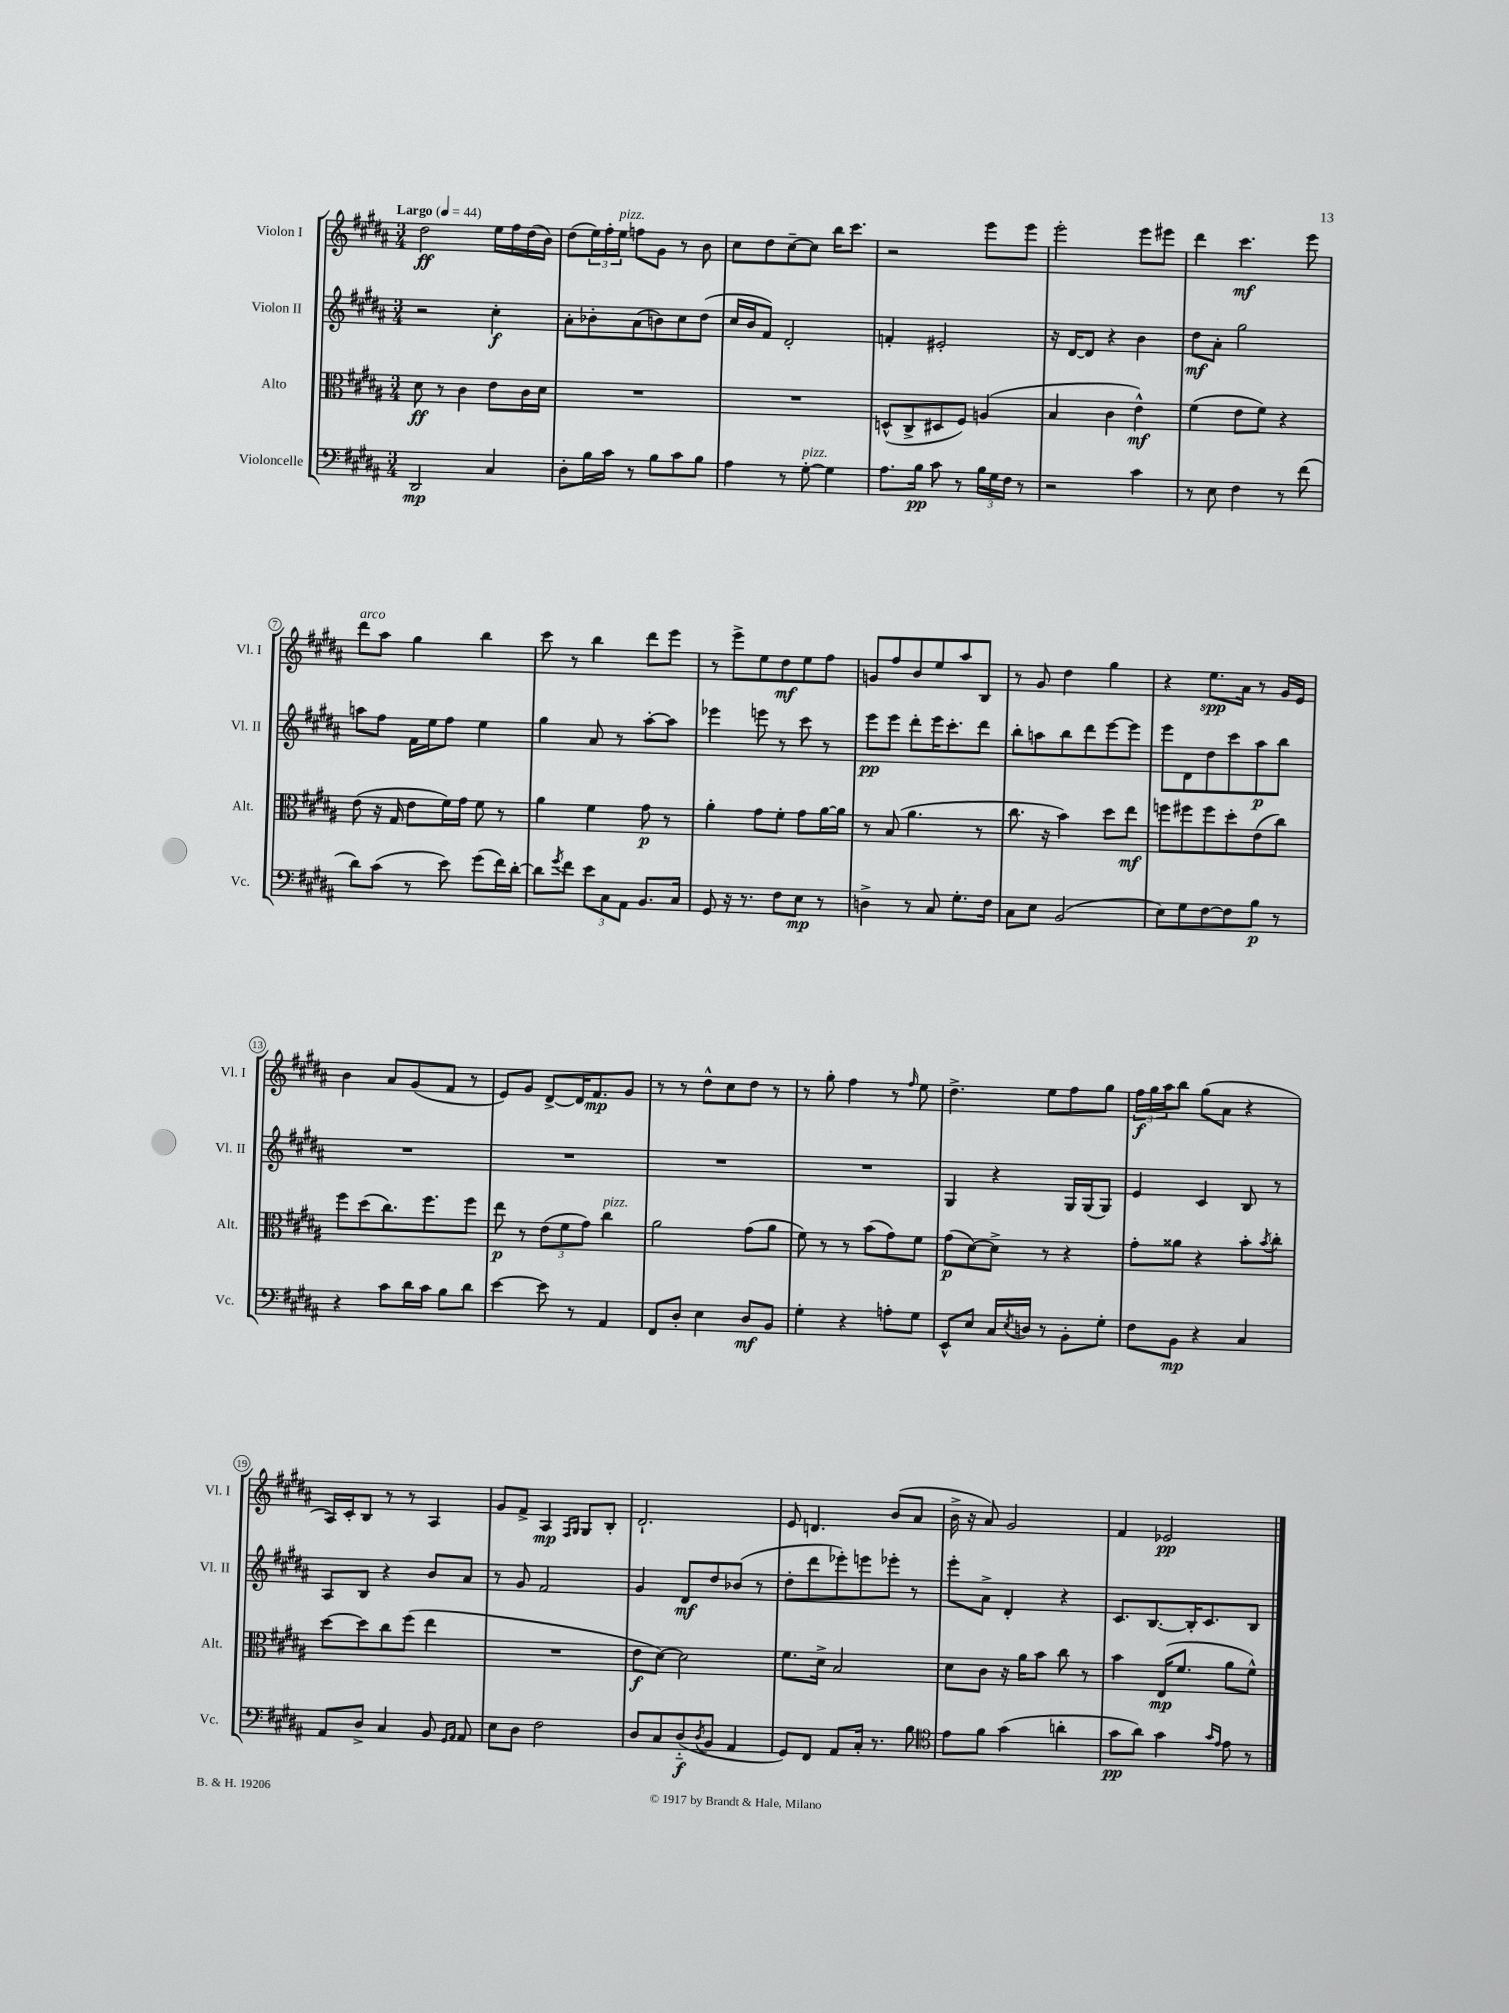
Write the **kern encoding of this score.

**kern	**dynam	**kern	**dynam	**kern	**dynam	**kern	**dynam
*part4	*part4	*part3	*part3	*part2	*part2	*part1	*part1
*staff4	*staff4	*staff3	*staff3	*staff2	*staff2	*staff1	*staff1
*I"Violoncelle	*	*I"Alto	*	*I"Violon II	*	*I"Violon I	*
*I'Vc.	*	*I'Alt.	*	*I'Vl. II	*	*I'Vl. I	*
*clefF4	*	*clefC3	*	*clefG2	*	*clefG2	*
*k[f#c#g#d#a#]	*	*k[f#c#g#d#a#]	*	*k[f#c#g#d#a#]	*	*k[f#c#g#d#a#]	*
*M3/4	*	*M3/4	*	*M3/4	*	*M3/4	*
*MM44	*	*MM44	*	*MM44	*	*MM44	*
=1	=1	=1	=1	=1	=1	=1	=1
!	!	!	!	!	!	!LO:TX:a:B:t=Largo	!
2DD#/	mp	8d#\	ff	2r	.	2dd#\	ff
.	.	8r	.	.	.	.	.
.	.	4c#\	.	.	.	.	.
4C#/	.	8e\L	.	4cc#'\	f	16ee\LL	.
.	.	.	.	.	.	16ff#\	.
.	.	16c#\L	.	.	.	(16dd#\	.
.	.	16d#\JJ	.	.	.	16b\JJ)	.
=2	=2	=2	=2	=2	=2	=2	=2
8D#'\L	.	2.r	.	8a#'\L	.	(8dd#\L	.
16B\L	.	.	.	8b-X'\	.	24ee\L)	.
.	.	.	.	.	.	24ff#'\	.
16c#\JJ	.	.	.	.	.	.	.
!	!	!	!	!	!	!LO:TX:a:i:t=pizz.	!
.	.	.	.	.	.	24ee\JJ	.
8r	.	.	.	(8a#\	.	8ffn\L	.
8B\L	.	.	.	8bn\)	.	8g#\J	.
8c#\	.	.	.	8cc#\	.	8r	.
8B\J	.	.	.	(8dd#\J	.	8b\	.
=3	=3	=3	=3	=3	=3	=3	=3
4A#\	.	2.r	.	16cc#/LL	.	8cc#\L	.
.	.	.	.	16b/J	.	.	.
.	.	.	.	8f#/J)	.	8dd#\	.
8r	.	.	.	2d#'/	.	[8cc#~\	.
!LO:TX:a:i:t=pizz.	!	!	!	!	!	!	!
[8G#'\	.	.	.	.	.	8cc#\J]	.
4G#\]	.	.	.	.	.	16bb\KL	.
.	.	.	.	.	.	8.ccc#\J	.
=4	=4	=4	=4	=4	=4	=4	=4
8.A#\L	.	(8Dn^^/L	.	4fn'/	.	2r	.
.	.	8C#^/	.	.	.	.	.
16B\Jk	pp	.	.	.	.	.	.
8c#\	.	8D#X/	.	2e#X'/	.	.	.
8r	.	8F#/J)	.	.	.	.	.
24B\LL	.	(4An/	.	.	.	8eee\L	.
24G#\	.	.	.	.	.	.	.
24F#\JJ	.	.	.	.	.	.	.
8r	.	.	.	.	.	8eee\J	.
=5	=5	=5	=5	=5	=5	=5	=5
2r	.	4B/	.	16r	.	2eee'\	.
.	.	.	.	[16d#/KL	.	.	.
.	.	.	.	8d#/J]	.	.	.
.	.	4c#\	.	4r	.	.	.
4c#\	.	4e^^\)	mf	4b\	.	8eee\L	.
.	.	.	.	.	.	8eee#X\J	.
=6	=6	=6	=6	=6	=6	=6	=6
8r	.	(4f#\	.	8dd#\L	mf	4ddd#\	.
8E\	.	.	.	8a#'\J	.	.	.
4F#\	.	8e\L	.	2gg#\	.	4.ccc#\	mf
.	.	8f#\J)	.	.	.	.	.
8r	.	4r	.	.	.	.	.
(8f#\	.	.	.	.	.	8eee\	.
!!LO:LB:g=z
=7	=7	=7	=7	=7	=7	=7	=7
!	!	!	!	!	!	!LO:TX:a:i:t=arco	!
8d#\L)	.	(8e\	.	8aan\L	.	8ddd#\L	.
(8c#\J	.	16r	.	8ff#\J	.	8aa#\J	.
.	.	16G#/	.	.	.	.	.
8r	.	8e\L	.	16f#\LL	.	4gg#\	.
.	.	.	.	16ee\J	.	.	.
8e\)	.	16f#\L)	.	8ff#\J	.	.	.
.	.	16g#\JJ	.	.	.	.	.
(8g#\L	.	8f#\	.	4ee\	.	4bb\	.
16f#\L)	.	8r	.	.	.	.	.
[16d#'\JJ	.	.	.	.	.	.	.
=8	=8	=8	=8	=8	=8	=8	=8
8d#\L]	.	4a#\	.	4gg#\	.	8ccc#\	.
8qg#/	.	.	.	.	.	.	.
8f#\J	.	.	.	.	.	8r	.
12e\L	.	4f#\	.	8a#/	.	4bb\	.
12C#\	.	.	.	.	.	.	.
.	.	.	.	8r	.	.	.
12AA#\J	.	.	.	.	.	.	.
8.BB/L	.	8g#\	p	[8aa#'\L	.	8ddd#\L	.
.	.	8r	.	8aa#\J]	.	8eee\J	.
16C#/Jk	.	.	.	.	.	.	.
=9	=9	=9	=9	=9	=9	=9	=9
8GG#/	.	4a#'\	.	4eee-X\	.	8r	.
16r	.	.	.	.	.	8eee^\L	.
8.r	.	.	.	.	.	.	.
.	.	8g#\L	.	8eeen\	.	8ee\	.
8F#\L	.	8f#'\J	.	8r	.	8dd#\	mf
8E\J	mp	8g#\L	.	8ccc#\	.	8ee\	.
8r	.	[16a#\L	.	8r	.	8ff#\J	.
.	.	16a#\JJ]	.	.	.	.	.
=10	=10	=10	=10	=10	=10	=10	=10
4Dn^\	.	8r	.	8eee\L	pp	8gn/L	.
.	.	(8B/	.	8eee\J	.	8ff#/	.
8r	.	4.a#\	.	8ddd#'\L	.	8b/	.
8C#/	.	.	.	16eee\K	.	8ee/	.
.	.	.	.	8.ccc#'\	.	.	.
8.G#'\L	.	.	.	.	.	8aa#/	.
.	.	8r	.	8ddd#\J	.	8B/J	.
16F#\Jk	.	.	.	.	.	.	.
=11	=11	=11	=11	=11	=11	=11	=11
8C#\L	.	8.cc#\	.	8bb'\L	.	8r	.
8E\J	.	.	.	8aan\	.	8g#/	.
.	.	16r	.	.	.	.	.
(2BB/	.	4b\)	.	8bb\	.	4dd#\	.
.	.	.	.	8ddd#\	.	.	.
.	.	8dd#\L	.	[8eee\	.	4gg#\	.
.	.	8ee\J	mf	8eee\J]	.	.	.
=12	=12	=12	=12	=12	=12	=12	=12
8E\L)	.	8ffn\L	.	8eee\L	.	4r	.
8G#\	.	8ff#X\	.	8d#\	.	.	.
[8F#\	.	8ff#\	.	8dd#\	.	8.ee\L	spp
8F#\]	.	8dd#'\	.	8ccc#\	.	.	.
.	.	.	.	.	.	16a#\Jk	.
8B\J	p	(8e\	.	8aa#\	p	8r	.
8r	.	8cc#\J)	.	8bb\J	.	16g#/LL	.
.	.	.	.	.	.	16e/JJ	.
!!LO:LB:g=z
=13	=13	=13	=13	=13	=13	=13	=13
4r	.	8ff#\L	.	2.r	.	4b\	.
.	.	(8dd#\	.	.	.	.	.
8c#\L	.	8.cc#\)	.	.	.	8a#/L	.
16d#\L	.	.	.	.	.	(8g#/	.
16c#\JJ	.	8.ff#\	.	.	.	.	.
8B\L	.	.	.	.	.	8f#/J	.
8d#\J	.	8ff#\J	.	.	.	8r	.
=14	=14	=14	=14	=14	=14	=14	=14
[4e\	.	8ee\	p	2.r	.	8e/L)	.
.	.	8r	.	.	.	8g#/J	.
8e\]	.	(12e\L	.	.	.	[8d#^/L	.
.	.	12f#\	.	.	.	.	.
8r	.	.	.	.	.	16d#/K]	.
.	.	12g#\J)	.	.	.	.	.
.	.	.	.	.	.	8.f#/	mp
!	!	!LO:TX:a:i:t=pizz.	!	!	!	!	!
4AA#/	.	4cc#\	.	.	.	.	.
.	.	.	.	.	.	8g#/J	.
=15	=15	=15	=15	=15	=15	=15	=15
8FF#/L	.	2a#\	.	2.r	.	8r	.
8D#'/J	.	.	.	.	.	8r	.
4E\	.	.	.	.	.	8dd#^^\L	.
.	.	.	.	.	.	8cc#\	.
8D#/L	mf	(8g#\L	.	.	.	8dd#\J	.
8BB/J	.	8a#\J	.	.	.	8r	.
=16	=16	=16	=16	=16	=16	=16	=16
4G#'\	.	8f#\)	.	2.r	.	8r	.
.	.	8r	.	.	.	8gg#'\	.
4r	.	8r	.	.	.	4ff#\	.
.	.	(8b\L	.	.	.	.	.
8An'\L	.	8g#\)	.	.	.	8r	.
.	.	.	.	.	.	16qqff#/	.
8G#\J	.	8f#\J	.	.	.	8ee\	.
=17	=17	=17	=17	=17	=17	=17	=17
8EE^^/L	.	(8g#\L	p	4G#/	.	4.dd#^\	.
8E/J	.	[8d#\)	.	.	.	.	.
16C#/LL	.	8d#^\J]	.	4r	.	.	.
8qE/	.	.	.	.	.	.	.
16Dn/JJ	.	.	.	.	.	.	.
8r	.	8r	.	.	.	8ee\L	.
8BB'\L	.	4r	.	16G#/LL	.	8ff#\	.
.	.	.	.	(16G#/J	.	.	.
8G#'\J	.	.	.	8G#/J)	.	8gg#\J	.
=18	=18	=18	=18	=18	=18	=18	=18
8F#\L	.	8g#'\L	.	4e/	.	24ff#\LL	f
.	.	.	.	.	.	24gg#\	.
.	.	.	.	.	.	24aa#\J	.
8BB\J	mp	8a##X\J	.	.	.	8bb\J	.
4r	.	4r	.	4c#/	.	(8gg#\L	.
.	.	.	.	.	.	8a#\J	.
4C#/	.	8b'\L	.	8B/	.	4r	.
.	.	8qb/	.	.	.	.	.
.	.	8cc#'\J	.	8r	.	.	.
!!LO:LB:g=z
=19	=19	=19	=19	=19	=19	=19	=19
8AA#/L	.	[8dd#\L	.	8A#/L	.	16A#/LL)	.
.	.	.	.	.	.	16c#'/J	.
8D#^/J	.	8dd#\]	.	8B/J	.	8B/J	.
4C#/	.	8cc#\	.	4r	.	8r	.
.	.	(8ff#\J	.	.	.	8r	.
8BB/	.	4ee\	.	8b/L	.	4A#/	.
16qqGG#/LL	.	.	.	.	.	.	.
16qqAA#/JJ	.	.	.	.	.	.	.
8AA#/	.	.	.	8a#/J	.	.	.
=20	=20	=20	=20	=20	=20	=20	=20
8E\L	.	2.r	.	8r	.	8g#/L	.
8D#\J	.	.	.	8g#/	.	8f#^/J	.
2F#\	.	.	.	2f#/	.	4A#/	mp
.	.	.	.	.	.	16qqF#/LL	.
.	.	.	.	.	.	16qqG#/JJ	.
.	.	.	.	.	.	8G#/L	.
.	.	.	.	.	.	8B'/J	.
=21	=21	=21	=21	=21	=21	=21	=21
8D#/L	.	8e\L	f	4g#/	.	2.d#`/	.
8C#/	.	[8d#\J)	.	.	.	.	.
(8D#/	f	2d#\]	.	8d#/L	mf	.	.
8qD#/	.	.	.	.	.	.	.
8BB/J	.	.	.	8dd#/	.	.	.
4AA#/	.	.	.	(8b-X/J	.	.	.
.	.	.	.	8r	.	.	.
=22	=22	=22	=22	=22	=22	=22	=22
8GG#/L)	.	8.f#\L	.	8dd#'\L	.	8e/	.
8FF#/J	.	.	.	8ddd#\	.	4.dn/	.
.	.	16d#^\Jk	.	.	.	.	.
8AA#/L	.	2B/	.	8eee-X'\)	.	.	.
16C#'/Jk	.	.	.	8eeen\	.	.	.
8.r	.	.	.	.	.	.	.
.	.	.	.	8eee-X'\J	.	(8b/L	.
8B\	.	.	.	8r	.	8a#/J	.
=23	=23	=23	=23	=23	=23	=23	=23
*clefC4	*	*	*	*	*	*	*
8e\L	.	8d#\L	.	8eee'\L	.	16b^\	.
.	.	.	.	.	.	16r	.
8f#\J	.	8c#\J	.	8a#^\J	.	8a#/)	.
(4g#\	.	16r	.	4d#'/	.	2g#/	.
.	.	16a#\KL	.	.	.	.	.
.	.	8b\J	.	.	.	.	.
4an'\	.	8cc#\	.	4r	.	.	.
.	.	8r	.	.	.	.	.
=24	=24	=24	=24	=24	=24	=24	=24
8g#\L	pp	4b\	.	8.c#/L	.	4f#/	.
8a#\J)	.	.	.	.	.	.	.
.	.	.	.	[8.B/	.	.	.
4g#\	.	(16E/KL	mp	.	.	2e-X/	pp
.	.	8.f#/J	.	.	.	.	.
.	.	.	.	16B'/K]	.	.	.
.	.	.	.	8.c#/	.	.	.
16qqg#/LL	.	.	.	.	.	.	.
16qqe/JJ	.	.	.	.	.	.	.
8e\	.	8a#\L	.	.	.	.	.
8r	.	8f#^^\J)	.	8B/J	.	.	.
==	==	==	==	==	==	==	==
*-	*-	*-	*-	*-	*-	*-	*-
